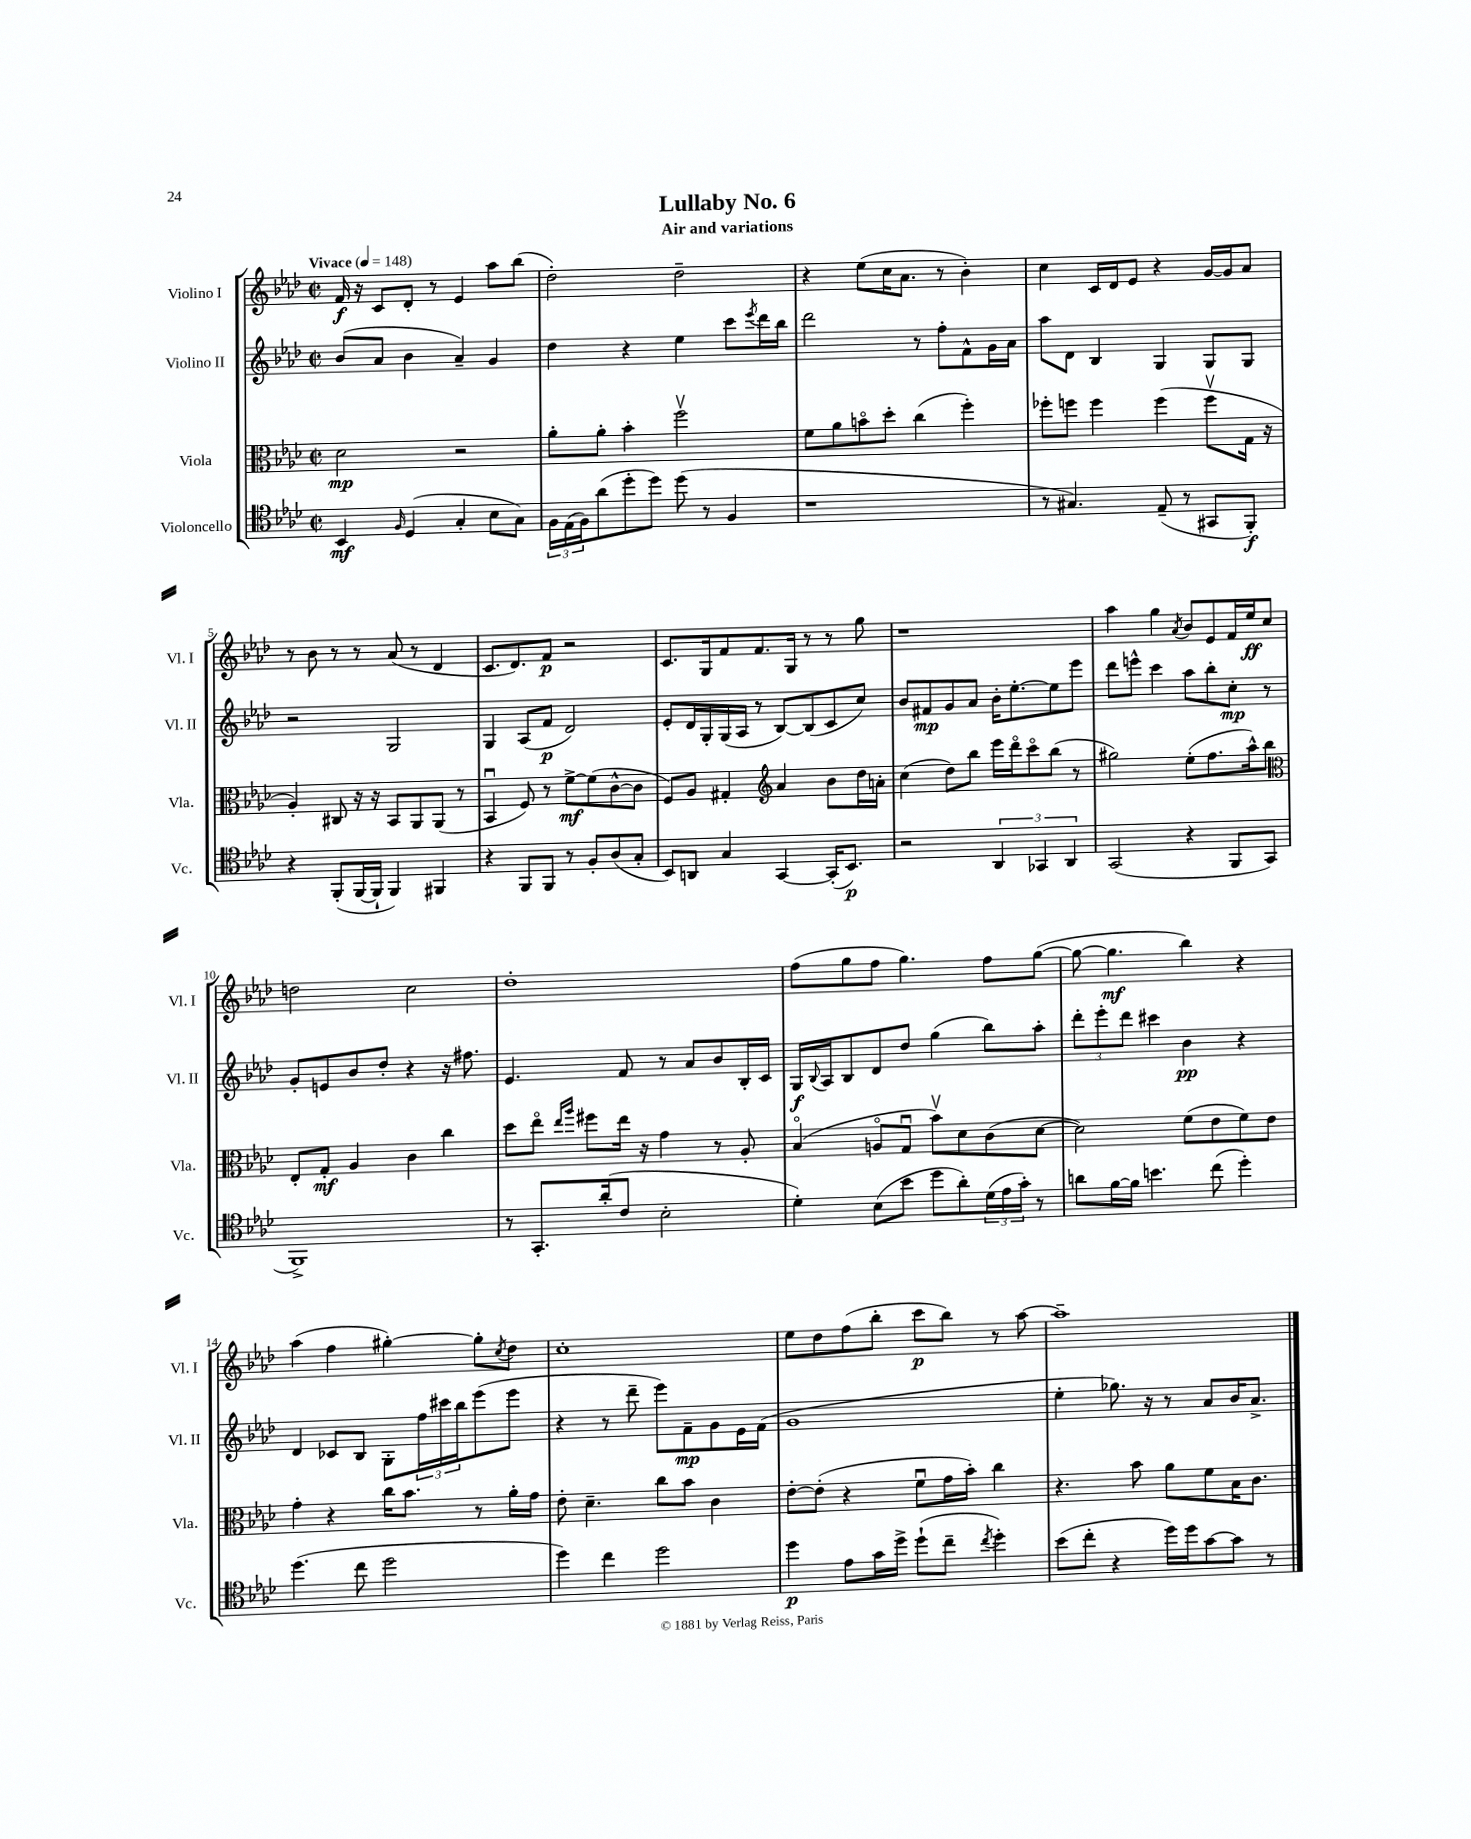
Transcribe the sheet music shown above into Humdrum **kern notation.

**kern	**kern	**kern	**kern
*staff4	*staff3	*staff2	*staff1
*clefC4	*clefC3	*clefG2	*clefG2
*k[b-e-a-d-]	*k[b-e-a-d-]	*k[b-e-a-d-]	*k[b-e-a-d-]
*M2/2	*M2/2	*M2/2	*M2/2
*met(c|)	*met(c|)	*met(c|)	*met(c|)
*MM148	*MM148	*MM148	*MM148
4BB-	2d-	(8b-	16f
.	.	.	16r
.	.	8a-	8c
16qqF	.	.	.
(4D-	.	4b-	8d-'
.	.	.	8r
4G'	2r	4a-~)	4e-
8B-	.	4g	8aa-
8G)	.	.	(8bb-
=	=	=	=
24F	8a-'	4dd-	2dd-')
(24E-	.	.	.
24F)	.	.	.
(8a-	8a-'	.	.
8dd-'	4b-'	4r	.
8dd-)	.	.	.
(8dd-	2ffv	4ee-	2dd-~
8r	.	.	.
4F	.	8ccc	.
.	.	8qeee-	.
.	.	16ddd-	.
.	.	16bb-	.
=	=	=	=
1r	8f	2ddd-	4r
.	8a-	.	.
.	8bo	.	(8ee-
.	8dd-'	.	16cc
.	.	.	8.a-
.	(4cc	8r	.
.	.	8ff'	8r
.	4ff')	8f^^	4b-')
.	.	16g	.
.	.	16a-	.
=	=	=	=
8r	8ff-'	8aa-	4cc
4.G#)	8ff	8d-	.
.	4ff	4B-	16c
.	.	.	16d-
.	.	.	8e-
(8E-~	(4ff	4G	4r
8r	.	.	.
8GG#	8ffv	8G	[16g
.	.	.	16g]
8FF')	16G	8G	8a-
.	16r	.	.
=	=	=	=
4r	4A-')	2r	8r
.	.	.	8b-
(8FF'	8C#	.	8r
[16FF	16r	.	8r
16FF`]	16r	.	.
4FF)	8BB-	2G	(8a-
.	8AA-	.	8r
4FF#	(8AA-	.	4d-
.	8r	.	.
=	=	=	=
4r	4BB-u	4G	8.c
.	.	.	8.d-)
8FF	8F)	(8A-	.
8FF	8r	8f	8f
8r	[8f^	2d-)	2r
8F'	(8f]	.	.
(8A-	[8c^^	.	.
8G'	8c]	.	.
=	=	=	=
8BB-)	8F)	8e-'	8.c
8AA	8A-	16d-	.
.	.	16G'	16G
4G	4G#'	(16G	8f
.	.	16A-	.
.	.	8r	8.f
*	*clefG2	*	*
[4GG	4a-	[8B-)	.
.	.	.	16G
.	.	(8B-]	8r
(16GG']	8b-	8c	8r
8.BB-)	.	.	.
.	16dd-	8cc)	8gg
.	16a'	.	.
=	=	=	=
2r	(4cc	8b-	1r
.	.	8f#	.
.	8dd-)	8g	.
.	8bb-	8a-	.
6AA-	16eee-	16b-'	.
.	16ddd-o	[8.ee-'	.
.	8ccco	.	.
6GG-	.	.	.
.	(8bb-	8ee-]	.
6AA-	.	.	.
.	8r	8eee-	.
=	=	=	=
(2GG	2gg#)	8ddd-	4aa-
.	.	8eee^^	.
.	.	4ccc	4gg
.	.	.	8qa-
4r	(8ee-'	8aa-	8b-
.	8.ff	8bb-'	8e-
8FF	.	8cc'	16f
.	16aa-^^)	.	16ee-
8GG	8bb-	8r	8cc
=	=	=	=
*	*clefC3	*	*
1FF^)	8E-'	8g'	2dd
.	8G'	8e	.
.	4A-	8b-	.
.	.	8dd-'	.
.	4c	4r	2cc
.	4cc	16r	.
.	.	8.ff#	.
=	=	=	=
8r	8dd-	4.e-	1dd-'
8.GG'	8ee-o	.	.
.	16qqee-	.	.
.	16qqaa-	.	.
.	8ff#	.	.
(16a-'	.	.	.
8c	16ee-	8f	.
.	16r	.	.
2B-'	4g	8r	.
.	.	8a-	.
.	8r	8b-	.
.	8A-'	16B-'	.
.	.	16c	.
=	=	=	=
4d-')	(4B-o	16G	(8ff
.	.	8qqB-	.
.	.	16A-	.
.	.	8B-	8gg
(8B-	8Ao	8d-	8ff
8b-	8Gu	8dd-	4.gg)
8dd-	8b-v)	(4gg	.
8a-')	8d-	.	.
(24d-	(8c	8bb-)	8ff
24e-	.	.	.
24g')	.	.	.
8r	[8d-	8aa-'	([8gg
=	=	=	=
8a	2d-])	12ddd-'	8gg_
.	.	12eee-'	.
[16f	.	.	4.gg]
.	.	12ddd-	.
16f]	.	.	.
4.b	.	4ccc#	.
.	(8f	4b-	4bb-)
(8cc	8e-	.	.
4dd-')	8f)	4r	4r
.	8e-	.	.
=	=	=	=
(4.dd-	4g'	4d-	(4aa-
.	4r	8c-	4ff
8cc	.	8B-	.
2dd-	16cc	8G'	[4gg#')
.	8.b-	.	.
.	.	24ff	.
.	.	24ccc#	.
.	.	24bb-	.
.	8r	(8eee-	8gg#']
.	.	.	8qcc
.	16a-'	8eee-	8dd-
.	16g	.	.
=	=	=	=
4dd-)	8e-'	4r	1cc'
.	4.d-~	.	.
4cc	.	8r	.
.	.	8ddd-~	.
2dd-	8cc	8eee-)	.
.	8b-	8f~	.
.	4c	8g	.
.	.	16e-	.
.	.	(16f	.
=	=	=	=
4dd-	[8e-'	1g	8ee-
.	(8e-']	.	8dd-
8e-	4r	.	(8ff
16g	.	.	8bb-'
16dd-^	.	.	.
(8dd-`	8fu	.	8ccc
8cc~	16g	.	8bb-)
.	16b-')	.	.
8qcc	.	.	.
4dd-')	4cc	.	8r
.	.	.	[8aa-
=	=	=	=
(8b-	4.r	4ee-'	1aa-~]
8cc'	.	.	.
4r	.	8.gg-)	.
.	8b-	.	.
.	.	16r	.
16dd-)	8a-	8r	.
16dd-	.	.	.
[8g	8f	8a-	.
8g]	16B-	16b-	.
.	8.c	8.a-^	.
8r	.	.	.
==	==	==	==
*-	*-	*-	*-
